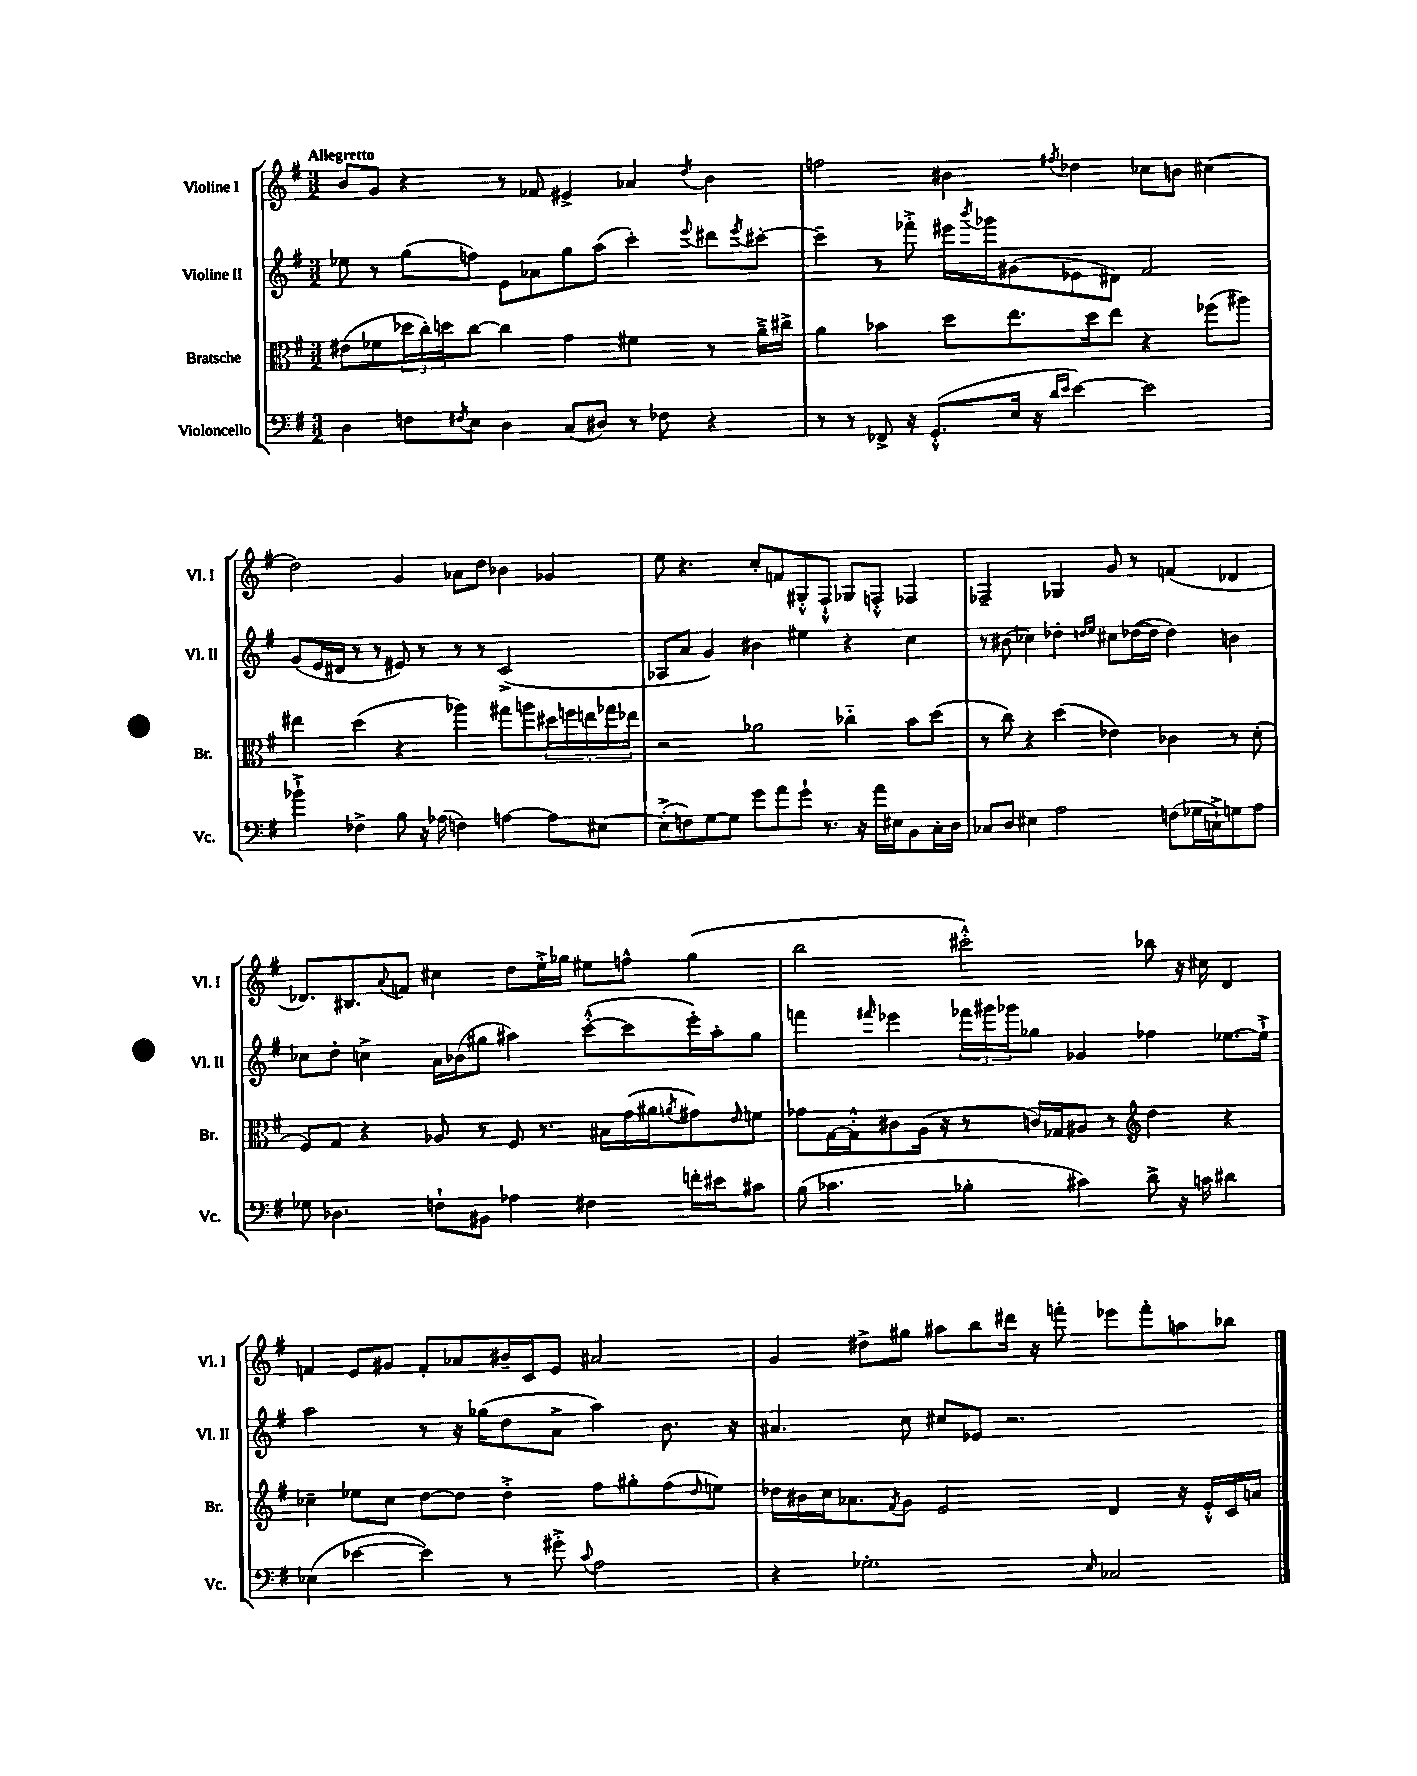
<<
\new StaffGroup <<
\new Staff = "s0" \with { instrumentName = "Violine I" shortInstrumentName = "Vl. I" } {
    \clef treble \key g \major \numericTimeSignature \time 3/2 \tempo "Allegretto"
    b'8 g'8 r4 r8 fes'8 eis'4-> aes'4 \acciaccatura { d''8 } b'4 |
    f''2 bis'4 \acciaccatura { fis''8 } des''4 ces''8 b'8 cis''4( |
    d''2) g'4 aes'8 d''8 bes'4 ges'4 |
    e''8 r4. c''8-. f'8 gis8-.-^ fis8-!-^ ges8 f8-.-^ fes4 |
    fes2-- ges4 g'8 r8 f'4( des'4 |
    des'8.) bis8. \appoggiatura { a'8 } f'8 cis''4 d''8 e''16-.-> ges''16 eis''8 f''8-^ ges''4( |
    b''2 cis'''2-.-^) bes''8 r16 cis''16 d'4 |
    f'4 e'8 gis'8 f'8-. aes'8 bis'16-- c'16 e'8 ais'2 |
    g'4 dis''8-> gis''8 ais''8 b''8 dis'''16 r16 f'''8-. ees'''8 f'''8-. a''8 bes''8 \bar "|." |
}
\new Staff = "s1" \with { instrumentName = "Violine II" shortInstrumentName = "Vl. II" } {
    \clef treble \key g \major \numericTimeSignature \time 3/2
    ees''8 r8 g''8( f''8) e'8 aes'8 g''8 a''8( c'''4-.) \appoggiatura { e'''8 } dis'''8 \acciaccatura { e'''8 } cis'''8~-. |
    cis'''4-- r8 fes'''8-.-> eis'''16 \acciaccatura { b'''8 } ges'''16 gis'8( ees'8 dis'8) fis'2 |
    g'8( e'16 dis'16 r8 r8 eis'8) r8 r8 r8 c'2->( |
    aes8 a'8 g'4) bis'4 eis''4 r4 c''4 |
    r8 bis'8( ces''4) des''4-. \grace { d''16 e''16 } cis''8 des''16~( des''16 des''4) b'4 |
    ces''8 d''8-. c''4-> a'16 bes'16( gis''8 ais''4) c'''8~-.-^( c'''8 e'''16-.) ais''16-. gis''8 |
    f'''4 \grace { fis'''16 } ees'''4 \tuplet 3/2 { fes'''16 gis'''16 ges'''16 } ges''8 ges'4 fes''4 ees''8.~ ees''16-!-> |
    a''2 r8 r16 ges''16( d''8 a'8-> a''4) b'8. r16 |
    ais'4. c''8 cis''8 ees'8 r2. \bar "|." |
}
\new Staff = "s2" \with { instrumentName = "Bratsche" shortInstrumentName = "Br." } {
    \clef alto \key g \major \numericTimeSignature \time 3/2
    eis'8( fes'8 \tuplet 3/2 { des''16 c''16-.) d''16 } c''8~ c''4 g'4 fis'4 r8 a'16---> cis''16-> |
    a'4 bes'4 d''8 e''8. d''16 e''8 r4 fes''8( ais''8) |
    eis''4 d''4( r4 aes''4) gis''8 a''8 \tuplet 5/4 { dis''16 f''16 e''16 ges''16 ees''16 } |
    r2 aes'2 ces''4-_ b'8 d''8( |
    r8 c''8) r4 d''4( ees'4) ces'4 r8 d'8-.( |
    fis8) g8 r4 aes8 r8 fis8 r8. bis16 g'16( ais'16 \acciaccatura { a'8 } gis'8) \grace { e'16 } f'8 |
    ges'8 g16~ g16-.-^ cis'8 a16( r16 r8 c'16) ges16 ais8 r8 \clef treble d''4 r4 |
    ces''4-- ees''8 ces''8 d''8~ d''8 d''4-.-> fis''8 gis''8-. fis''8( \grace { d''16 } e''8) |
    des''16 bis'16 c''16 aes'8. \acciaccatura { fis'8 } g'8 e'2 d'4 r16 e'16-.-^ c'16 a'16 \bar "|." |
}
\new Staff = "s3" \with { instrumentName = "Violoncello" shortInstrumentName = "Vc." } {
    \clef bass \key g \major \numericTimeSignature \time 3/2
    d4 f8 \acciaccatura { fis8 } e8 d4 c8( dis8) r8 fes8 r4 |
    r8 r8 fes,8-> r16 g,8.-.-^( e16 r16 \grace { d'16 e'16 } e'4~) e'2 |
    bes'4-!-> fes4-> b8 r16 aes16( f4) a4~ a8 eis8~ |
    eis8-.->( f8) g8~ g8 g'8 a'8 g'8-! r8. r16 a'16 eis16 b,8 c16-. d16 |
    ces8 d8 eis4 a2 f8( ges16 c16-!->) g8 a8 |
    ges8 des4. f8-! bis,8 aes4 fis4 f'16-. eis'16 cis'8 |
    b8( ces'4. bes4-. cis'4) d'8-> r16 c'16 dis'4 |
    ees4( ees'4~ ees'4) r8 gis'8-.-> \appoggiatura { c'8 } a2 |
    r4 ges2.-. \grace { e16 } ces2 \bar "|." |
}
>>
>>
\layout { \context { \Score \remove "Bar_number_engraver" } }
